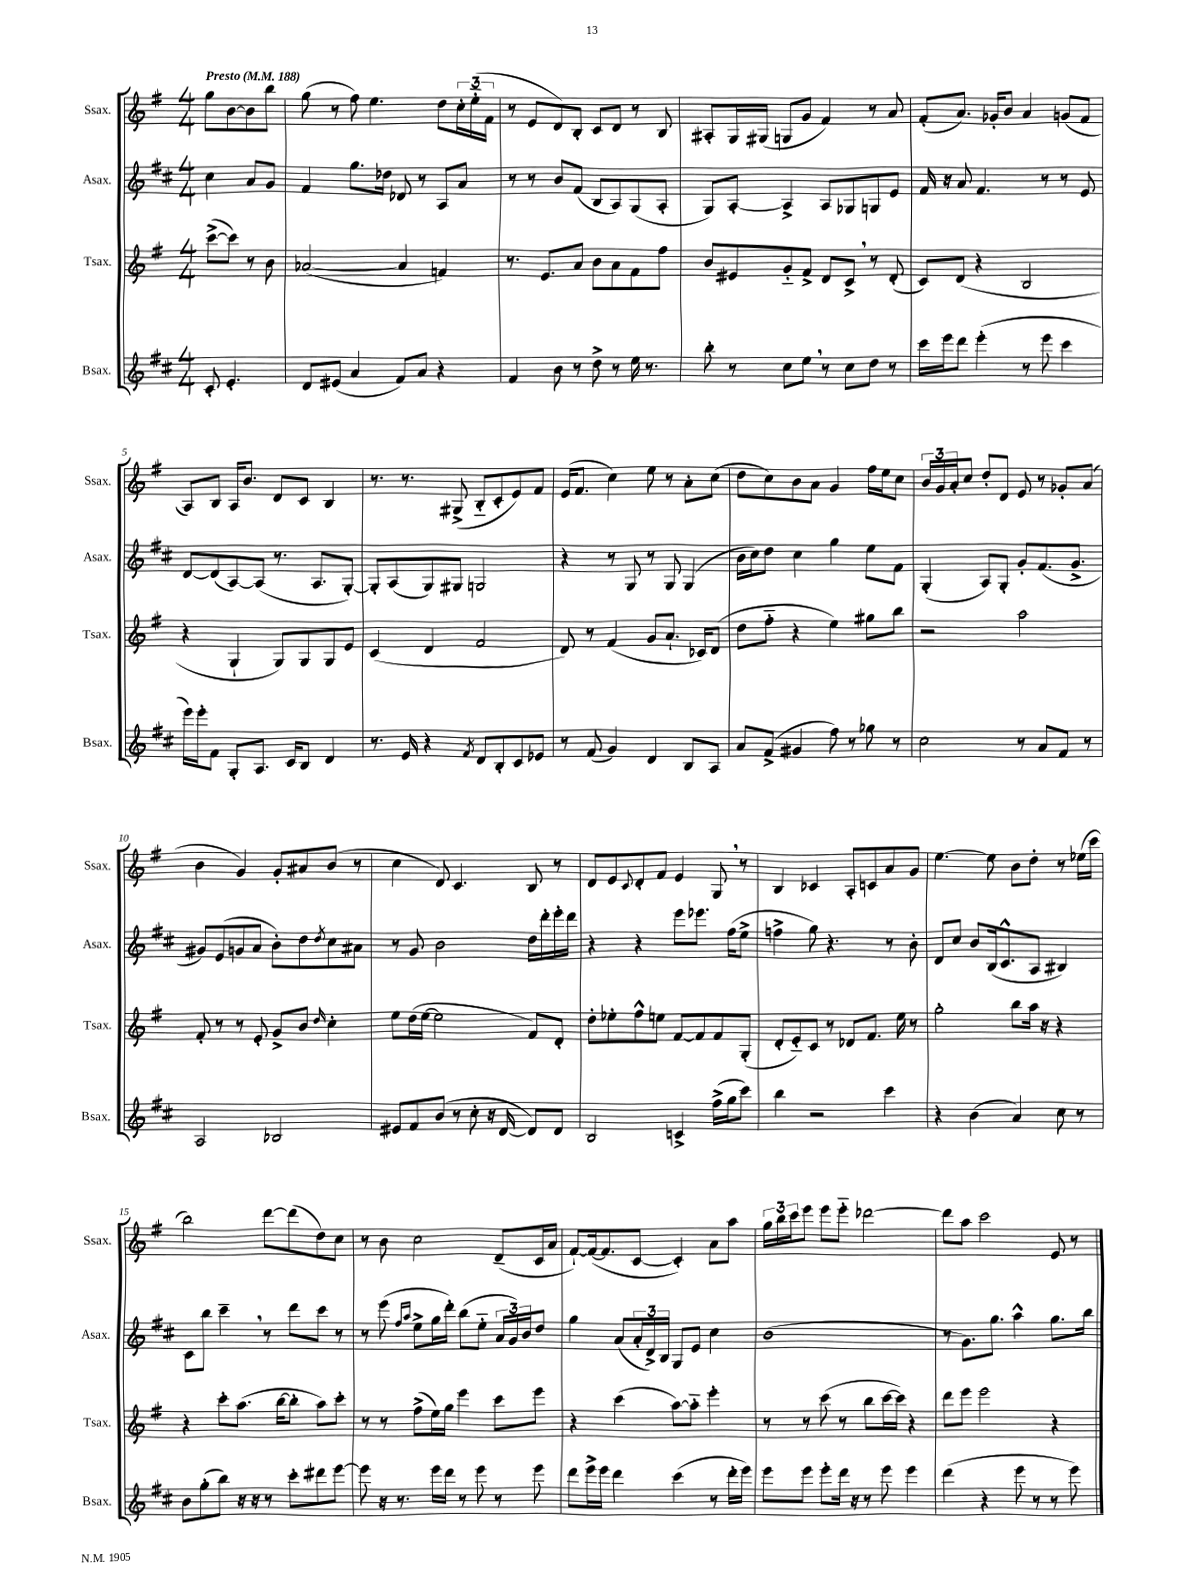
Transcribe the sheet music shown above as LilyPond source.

<<
\new StaffGroup <<
\new Staff = "s0" \with { instrumentName = "Ssax." shortInstrumentName = "Ssax." } {
    \clef treble \key g \major \numericTimeSignature \time 4/4 \partial 2 \tempo "Presto" 4 = 188
    g''8 b'8~ b'8 b''8 |
    g''8( r8 fis''8) e''4. d''8 \tuplet 3/2 { c''16-. e''16-_( fis'16 } |
    r8 e'8 d'8) b8-. c'8 d'8 r8 b8 |
    ais8-. g16 gis16( g8 g'8 fis'4) r8 a'8 |
    fis'8-.( a'8.) ges'16-. b'8 a'4 g'8( fis'8 |
    a8) b8 a16 b'8. d'8 c'8 b4 |
    r8. r8. gis8->( b8-_ c'8-. e'8) fis'8 |
    e'16( fis'8. c''4) e''8 r8 a'8-. c''8( |
    d''8 c''8) b'8 a'8 g'4 fis''16 e''16 c''8 |
    \tuplet 3/2 { b'16 g'16 a'16-. } c''8 d''8-. d'8 e'8 r8 ges'8-. a'8( |
    b'4 g'4) g'8-. ais'8 b'8( r8 |
    c''4 d'8) c'4. b8 r8 |
    d'8 e'8 \appoggiatura { c'8 } d'8-. fis'8 e'4 g8 \breathe r8 |
    b4 ces'4 a8-. c'8 a'8 g'8 |
    e''4.~ e''8 b'8 d''8-. r8 ees''16( c'''16 |
    b''2) d'''8~ d'''8( d''8) c''8 |
    r8 b'8 c''2 d'8--( c'16 a'16 |
    fis'8~-!) fis'16~( fis'8. c'8~ c'4-.) a'8 a''8 |
    \tuplet 3/2 { g''16 b''16 c'''16 } e'''8 e'''8 e'''8-_ des'''2~ |
    des'''8 a''8 c'''2 e'8 r8 \bar "|." |
}
\new Staff = "s1" \with { instrumentName = "Asax." shortInstrumentName = "Asax." } {
    \clef treble \key d \major \numericTimeSignature \time 4/4 \partial 2
    cis''4 a'8 g'8 |
    fis'4 g''8. des''16 des'8 r8 a8 a'8 |
    r8 r8 b'8 fis'8( b8 a8) g8( a8-. |
    g8) a8~-. a4-> a8 ges8 g8 e'8 |
    fis'16 r16 a'8 fis'4. r8 r8 e'8 |
    d'8~ d'8( a8~) a8( r8. a8. g8~-.) |
    g8-. a8( g8) gis8 g2 |
    r4 r8 g8 r8 g8 g4( |
    b'16 cis''16) d''8 cis''4 g''4 e''8 fis'8 |
    g4-.( a8) g8-. g'8-. fis'8.( g'8.-> |
    gis'8) e'8( g'8 a'8 b'8-.) d''8 \acciaccatura { d''8 } cis''8 ais'8 |
    r8 g'8 b'2 d''16 d'''16-. e'''16-. d'''16 |
    r4 r4 e'''8 ees'''8. fis''16( e''8-> |
    f''4-> g''8) r4. r8 b'8-. |
    d'8 cis''8 b'8 b16( cis'8.-^ a8 bis4) |
    cis'8 b''8 cis'''4-- \breathe r8 d'''8 cis'''8 r8 |
    r8 e'''8( \grace { fis''16 a''16 } e''8-> g''16 d'''16-.) b''8( e''8-_ \tuplet 3/2 { a'16 g'16) b'16 } d''8 |
    g''4 a'8( \tuplet 3/2 { a'16-. d'16->) b16 } g8 e'8 cis''4 |
    b'1( |
    r8 g'8.) g''8. a''4-^ g''8. b''16 \bar "|." |
}
\new Staff = "s2" \with { instrumentName = "Tsax." shortInstrumentName = "Tsax." } {
    \clef treble \key g \major \numericTimeSignature \time 4/4 \partial 2
    c'''8~->( c'''8) r8 b'8 |
    aes'2~( aes'4 f'4) |
    r8. e'8. a'8 b'8 a'8 fis'8 fis''8 |
    b'8 eis'8 g'8-_ fis'8-> d'8 c'8-> \breathe r8 d'8-.( |
    c'8) d'8( r4 b2 |
    r4 g4-! g8) g8 g8 e'8 |
    c'4( d'4 fis'2 |
    d'8) r8 fis'4( g'8 a'8.-! ces'16) d'8( |
    d''8 fis''8-_ r4 e''4) gis''8 b''8 |
    r2 a''2 |
    fis'8-. r8 r8 e'8-. g'8-> b'8 \grace { d''16 } c''4-. |
    e''8 d''16( e''16~ e''2 fis'8) d'8-. |
    d''8-. ees''8-. fis''8-^ e''8 fis'8~ fis'8 fis'8 g8-.( |
    d'8-. e'8-_) c'8 r8 des'8 fis'8. e''16 r8 |
    g''2-. b''8 a''16 r16 r4 |
    r4 c'''8-. a''8.( b''16~ b''8-. a''8) c'''8-. |
    r8 r8 fis''8->( e''16) g''16 e'''4 c'''8 e'''8 |
    r4 c'''4( a''8~) a''8-_ e'''4-. |
    r8 r8 c'''8( r8 b''8 c'''16~ c'''16) r4 |
    d'''8 e'''8 e'''2 r4 \bar "|." |
}
\new Staff = "s3" \with { instrumentName = "Bsax." shortInstrumentName = "Bsax." } {
    \clef treble \key d \major \numericTimeSignature \time 4/4 \partial 2
    cis'8-. e'4.-. |
    d'8 eis'8( a'4 fis'8) a'8 r4 |
    fis'4 b'8 r8 d''8-> r8 e''16 r8. |
    b''8-. r8 cis''8 e''8 \breathe r8 cis''8 d''8 r8 |
    cis'''16 e'''16 d'''8 e'''4-.( r8 e'''8 cis'''4 |
    e'''16) e'''16-. fis'8 g8-. a8. cis'16 b8 d'4 |
    r8. e'16 r4 \acciaccatura { fis'8 } d'8 b8-. cis'8 ees'8 |
    r8 fis'8( g'4) d'4 b8 a8 |
    a'8 fis'8->( gis'4 fis''8) r8 ges''8 r8 |
    cis''2 r8 a'8 fis'8 r8 |
    a2 bes2 |
    eis'8 fis'8 b'8( r8 cis''8-. r16 d'16~ d'8) d'8 |
    b2 c'4-> fis''16->( g''16 cis'''8) |
    b''4 r2 cis'''4 |
    r4 b'4( a'4) cis''8 r8 |
    b'8 g''8-.( b''8) r16 r16 r8 cis'''8-. dis'''8 e'''8~ |
    e'''8 r16 r8. e'''16 d'''16 r8 e'''8 r8 e'''8 |
    d'''8 e'''16-> e'''16 d'''4 cis'''4( r8 d'''16-. e'''16) |
    e'''8 e'''8 e'''8-. d'''16 r16 r8 e'''8 e'''4 |
    d'''4( r4 e'''8 r8 r8 e'''8) \bar "|." |
}
>>
>>
